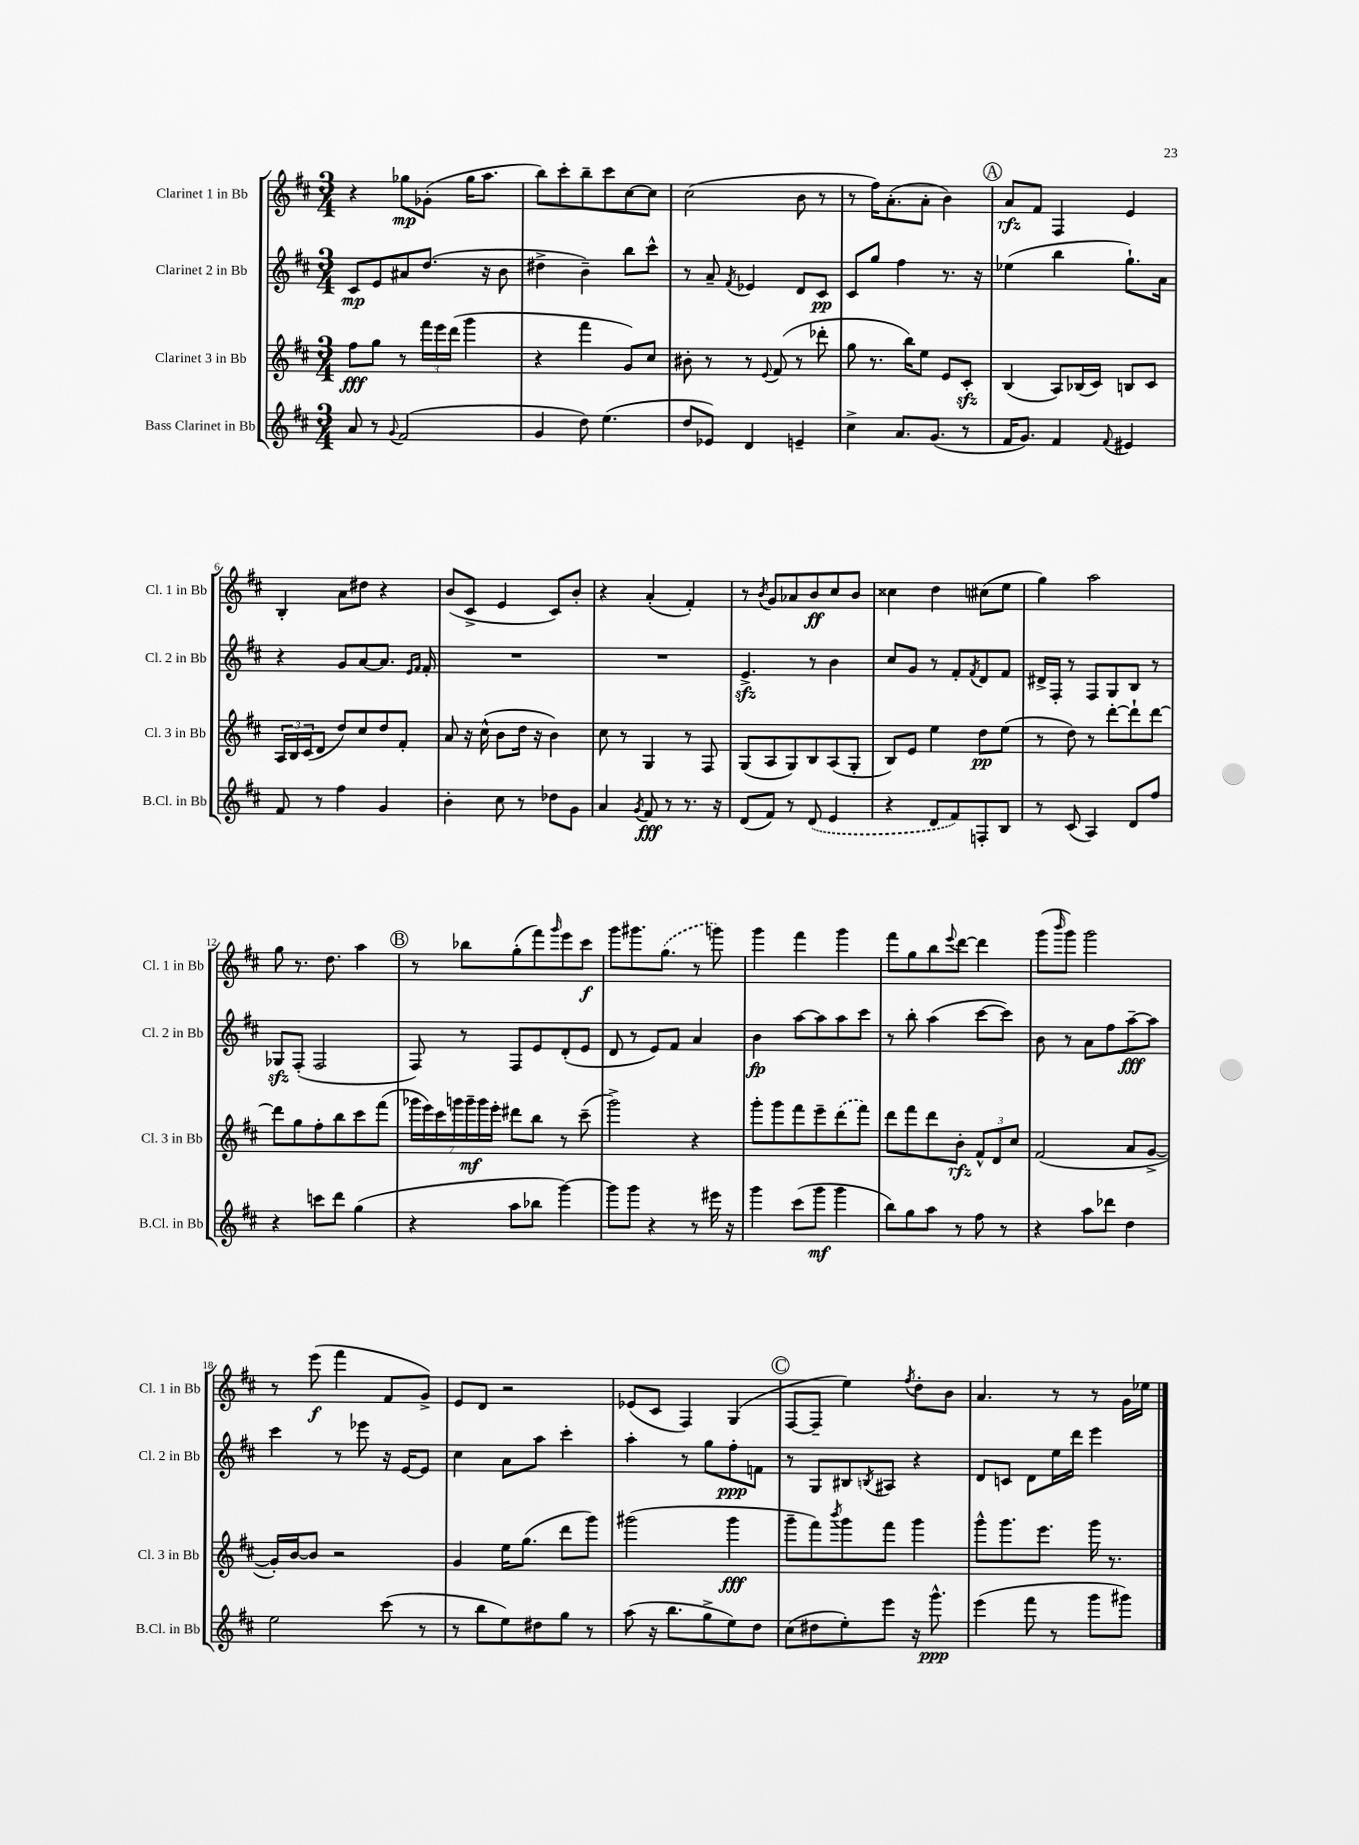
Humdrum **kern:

**kern	**kern	**kern	**kern
*staff4	*staff3	*staff2	*staff1
*clefG2	*clefG2	*clefG2	*clefG2
*k[f#c#]	*k[f#c#]	*k[f#c#]	*k[f#c#]
*M3/4	*M3/4	*M3/4	*M3/4
8a	8ff#	8c#	4r
8r	8gg	8e	.
8qqg	.	.	.
(2f#	8r	8a#	8gg-
.	24fff#	(8.dd	(8g-'
.	24eee	.	.
.	(24ddd	.	.
.	4ggg	.	16gg-
.	.	16r	8.aa
.	.	8b	.
=	=	=	=
4g	4r	4dd#^	8bb)
.	.	.	8ccc#'
8dd)	4fff#	4b~)	8bb~
(4.ee	.	.	8ccc#
.	8g)	8bb	[8cc#
.	8cc#	8ccc#^^	8cc#]
=	=	=	=
8dd	8b#'	8r	(2cc#
8e-)	8r	8a~	.
.	.	8qf#	.
4d	8r	4e-	.
.	8qqe	.	.
.	(8f#	.	.
4e~	8r	8d	8b
.	8ddd-'	8c#	8r
=	=	=	=
4cc#^	8gg	8c#	8r
.	8.r	8gg	16ff#)
.	.	.	(8.a'
8.a	.	4ff#	.
.	16bb)	.	.
.	8ee	.	8a'
(8.g	.	.	.
.	8e	8.r	4b)
8r	8c#'	.	.
.	.	16r	.
=	=	=	=
16f#	(4B	(4ee-	8a
8.g)	.	.	.
.	.	.	8f#
4f#	8A)	4bb	4F#
.	(16B-	.	.
.	16c#)	.	.
8qqf#	.	.	.
4e#	8B	8.gg`)	4e
.	8c#	.	.
.	.	16a	.
=	=	=	=
8f#	24A	4r	4B'
.	24B	.	.
.	(24c#	.	.
8r	8d	.	.
4ff#	8dd)	8g	8a
.	8cc#	[8a	8dd#
4g	8dd	8.a]	4r
.	8f#'	.	.
.	.	16qqe	.
.	.	16qqf#	.
.	.	16f#'	.
=	=	=	=
4b'	8a	2.r	(8b
.	16r	.	8c#^
.	(16cc#^^	.	.
8cc#	8b	.	4e
8r	16dd	.	.
.	16r	.	.
8dd-	4b)	.	8c#)
8g	.	.	8b'
=	=	=	=
4a	8cc#	2.r	4r
.	8r	.	.
8qg	.	.	.
8f#	4G	.	(4a'
8r	.	.	.
8.r	8r	.	4f#')
.	8F#	.	.
16r	.	.	.
=	=	=	=
(8d	(8G	4.e^	8r
.	.	.	8qb
8f#)	8A	.	8g
8r	8G)	.	8a-
(8d	8B	8r	8b
4e	(8A	4b	8cc#
.	8G'	.	8b
=	=	=	=
4r	8B)	8cc#	4cc##
.	8e	8g	.
8d	4ee	8r	4dd
8f#)	.	8f#'	.
.	.	8qf#	.
8F'	8dd	8d	(8cc#
8B	(8ee	8f#	8ee
=	=	=	=
8r	8r	16d#^	4gg)
.	.	16F#'	.
(8c#	8dd)	8r	.
4A)	8r	8F#	2aa
.	[8ddd'	8G	.
8d	8ddd`]	8B	.
8ff#	[8ddd	8r	.
=	=	=	=
4r	8ddd]	8G-	8gg
.	8gg	(8F#'	8.r
8ccc	8ff#'	2F#	.
.	.	.	8.dd
8ddd	8bb	.	.
(4gg	8ccc#	.	4aa
.	(8fff#	.	.
=	=	=	=
4r	28ggg-	8F#)	8r
.	28eee)	.	.
.	28ccc#	.	.
.	28ggg	.	.
.	.	8r	8bb-
.	28ggg~	.	.
.	28ggg	.	.
.	28eee'	.	.
8aa	8ddd#	8F#	(8gg'
8bb-	8bb	8e	8fff#)
.	.	.	16qqggg
[4ggg)	8r	(8d'	8eee
.	(8ccc#~	8e	8ccc#
=	=	=	=
8ggg]	2ggg^)	8d	8ggg
8ggg	.	8r	8.ggg#
4r	.	8e)	.
.	.	.	(8.gg
.	.	8f#	.
8r	4r	4a	8r
16eee#	.	.	8ggg)
16r	.	.	.
=	=	=	=
4ggg	8ggg'	4b	4ggg
.	8ggg	.	.
(8ccc#	8fff#	[8aa	4fff#
8ggg	8eee~	8aa]	.
4ggg	(8ddd	8aa	4ggg
.	8fff#)	8ccc#	.
=	=	=	=
8bb)	8ddd	8r	8fff#
8gg	8fff#	8bb'	8gg
8aa	8ddd	(4aa	8bb
.	.	.	8qqeee
8r	8b'	.	[8ddd
8ff#	12f#^^	[8ccc#	4ddd]
.	12d	.	.
8r	.	8ccc#])	.
.	12cc#	.	.
=	=	=	=
4r	(2f#	8b	(8ggg
.	.	.	16qqbbb
.	.	8r	8ggg)
8aa	.	8a	2ggg
8ddd-	.	8ff#	.
4dd	8a	[8aa~	.
.	[8g^	8aa]	.
=	=	=	=
2ee	16g'])	4ccc#	8r
.	[16b	.	.
.	8b]	.	(8eee
.	2r	8r	4fff#
.	.	8eee-	.
(8ccc#	.	16r	8f#
.	.	[16e	.
8r	.	8e]	8g^)
=	=	=	=
8r	4g	4cc#	8e
8bb	.	.	8d
8ee)	16ee	8a	2r
.	(8.gg	.	.
8dd#	.	8aa	.
8gg	8ddd	4ccc#'	.
8r	8ggg)	.	.
=	=	=	=
(8aa	(2ggg#	4aa'	(8e-
16r	.	.	8c#
8.bb	.	.	.
.	.	8r	4F#)
8gg^	.	8gg	.
8ee)	4ggg#	8ff#'	(4G
8dd	.	8f	.
=	=	=	=
(8cc#	8ggg~	8r	[8F#
8dd#	8fff#)	8G	8F#~]
.	8qbbb	.	.
8ee')	8ggg	8B#	4ee)
.	.	8qB	.
8eee	8fff#	8A#	.
.	.	.	8qff#
16r	4ggg	4r	8dd'
8.ggg^^	.	.	.
.	.	.	8b
=	=	=	=
(4eee	8ggg^^	8d	4.a
.	8.ggg	8c	.
8fff#	.	8d	.
.	8.eee	.	.
8r	.	16ee	8r
.	.	16ddd	.
8ggg	16ggg	4eee	8r
.	8.r	.	.
8ggg#)	.	.	16g
.	.	.	16ee-
==	==	==	==
*-	*-	*-	*-
